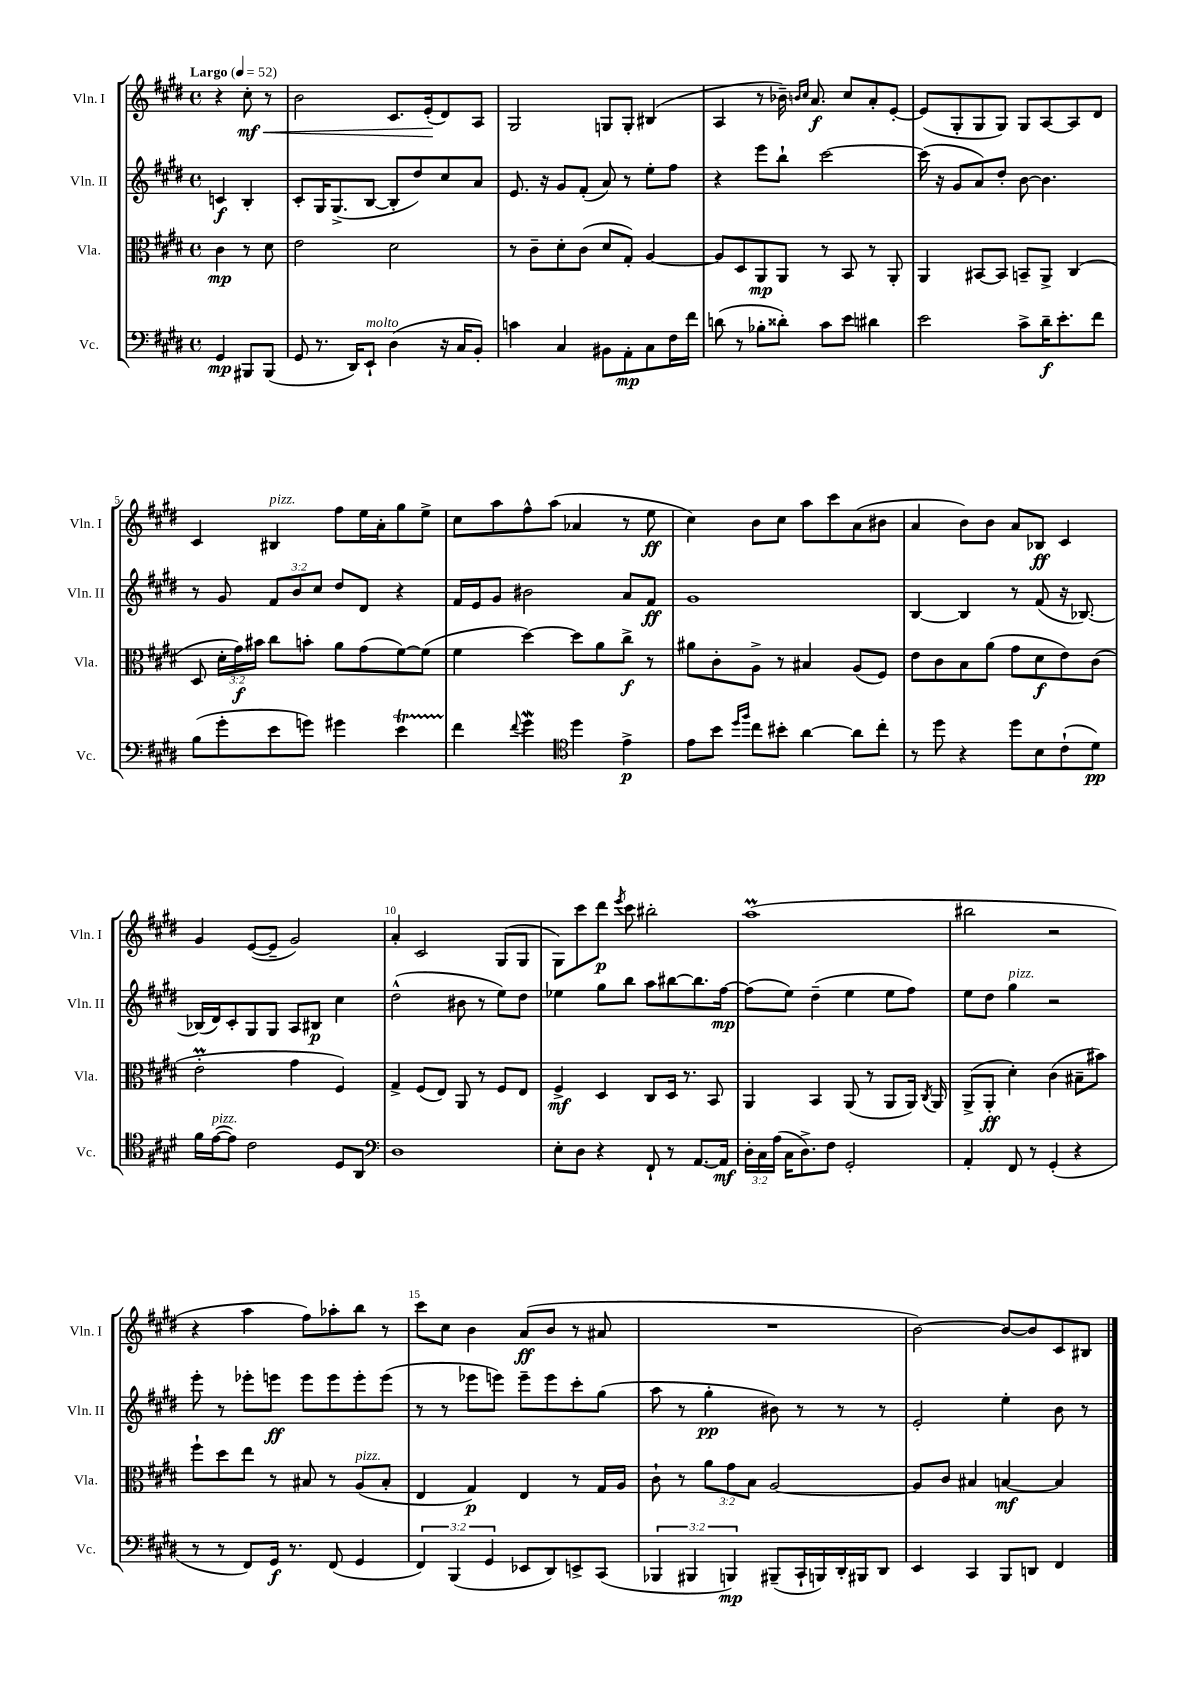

**kern	**kern	**kern	**kern
*staff4	*staff3	*staff2	*staff1
*clefF4	*clefC3	*clefG2	*clefG2
*k[f#c#g#d#]	*k[f#c#g#d#]	*k[f#c#g#d#]	*k[f#c#g#d#]
*M4/4	*M4/4	*M4/4	*M4/4
*met(c)	*met(c)	*met(c)	*met(c)
*MM52	*MM52	*MM52	*MM52
4GG#	4c#	4c	4r
8BBB#	8r	4B'	8cc#'
(8BBB#	8d#	.	8r
=	=	=	=
8GG#	2e	8c#'	2b
8.r	.	16G#	.
.	.	(8.G#^	.
16DD#)	.	.	.
8EE`	.	[8B	.
(4D#	2d#	8B']	8.c#
.	.	8dd#)	.
.	.	.	(16e'
16r	.	8cc#	8d#)
16C#	.	.	.
8BB')	.	8a	8A
=	=	=	=
4c	8r	8.e	2G#
.	8c#~	.	.
.	.	16r	.
4C#	8d#'	8g#	.
.	(8c#	(8f#'	.
8BB#	8d#	8a)	8G
8AA'	8G#')	8r	8G'
8C#	[4A	8ee'	(4B#
16F#	.	8ff#	.
16f#	.	.	.
=	=	=	=
(8d	8A]	4r	4A
8r	8D#	.	.
8B-'	8AA	8eee	8r
8d##')	8AA	8bb`	16b-~)
.	.	.	16qqb
.	.	.	16qqcc#
.	.	.	8.a
8c#	8r	[2ccc#	.
8e	8BB	.	8cc#
4d#	8r	.	8a'
.	8AA'	.	[8e'
=	=	=	=
2e	4AA	(16ccc#]	(8e]
.	.	16r	.
.	.	8g#	8G#'
.	[8BB#	8a)	8G#
.	8BB#]	8dd#'	8G#)
8c#^	8BB~	[8b	8G#
16d#~	8AA^	4.b]	[8A
8.e'	.	.	.
.	(4C#	.	8A]
8f#	.	.	8d#
=	=	=	=
(8B	8D#	8r	4c#
8g#'	24d#'	8g#	.
.	24g#)	.	.
.	24b#	.	.
8e	8cc#	12f#	4B#
.	.	12b	.
8g)	8b'	.	.
.	.	12cc#	.
4g#	8a	8dd#	8ff#
.	(8g#	8d#	16ee
.	.	.	16a'
4e	[8f#)	4r	8gg#
.	(8f#]	.	8ee^
=	=	=	=
4f#	4f#	16f#	8cc#
.	.	16e	.
.	.	8g#	8aa
8qqf#	.	.	.
4g#	[4dd#)	2b#	8ff#^^
.	.	.	(8aa
*clefC4	*	*	*
4dd#	8dd#]	.	4a-
.	8a	.	.
4e^	8cc#^	8a	8r
.	8r	8f#	8ee
=	=	=	=
8e	8a#	1g#	4cc#)
8b	8c#'	.	.
16qqdd#	.	.	.
16qqff#	.	.	.
8cc#	8A^	.	8b
8b#'	8r	.	8cc#
[4a	4B#	.	8aa
.	.	.	8ccc#
8a]	(8A	.	(8a
8cc#'	8F#)	.	8b#
=	=	=	=
8r	8e	[4B	4a
8dd#	8c#	.	.
4r	8B	4B]	8b)
.	(8a	.	8b
8dd#	8g#	8r	8a
8B	8d#	(8f#	8B-
(8c#`	8e)	16r	4c#
.	.	[8.B-)	.
8d#)	(8c#	.	.
=	=	=	=
16f#	2e'	(16B-]	4g#
([16e	.	16d#)	.
8e])	.	8c#'	.
2c#	.	8G#	([8e
.	.	8G#	8e~]
.	4g#	8A	2g#)
.	.	8B#	.
8D#	4F#)	4cc#	.
8AA	.	.	.
=	=	=	=
*clefF4	*	*	*
1D#	4G#^	(2dd#^^	4a'
.	(8F#	.	2c#
.	8E)	.	.
.	8AA	8b#	.
.	8r	8r	.
.	8F#	8ee)	(8G#
.	8E	8dd#	8G#
=	=	=	=
8E'	4F#^	4ee-	8G#)
8D#	.	.	8ccc#
4r	4D#	8gg#	8ddd#
.	.	.	8qeee
.	.	8bb	8ccc#
8FF#`	8C#	8aa	2bb#'
8r	16D#	[8bb#	.
.	8.r	.	.
[8.AA	.	8.bb#]	.
.	8BB	.	.
16AA]	.	[16ff#	.
=	=	=	=
24D#'	4AA	(8ff#]	(1aa
24C#	.	.	.
(24A	.	.	.
16C#	.	8ee)	.
8.D#^)	.	.	.
.	4BB	(4dd#~	.
8F#	.	.	.
2GG#'	(8AA	4ee	.
.	8r	.	.
.	8AA	8ee	.
.	16AA)	8ff#)	.
.	8qC#	.	.
.	16AA	.	.
=	=	=	=
4AA'	(8AA^	8ee	2bb#
.	8AA'	8dd#	.
8FF#	4d#')	4gg#	.
8r	.	.	.
(4GG#'	(4c#	2r	2r
4r	8B#~	.	.
.	8b#)	.	.
=	=	=	=
8r	8ff#`	8eee'	4r
8r	8dd#	8r	.
8FF#)	8ee	8eee-'	4aa
16GG#	8r	8eee	.
8.r	.	.	.
.	8B#	8eee	8ff#)
(8FF#	8r	8eee	8aa-'
4GG#	(8A	8eee'	8bb
.	8B#'	(8eee	8r
=	=	=	=
6FF#)	4E	8r	8ccc#
.	.	8r	8cc#
(6BBB	.	.	.
.	4G#)	8eee-	4b
6GG#	.	.	.
.	.	8eee)	.
8EE-	4E	8eee~	(8a
8DD#)	.	8eee	8b
8EE^	8r	8ccc#'	8r
(8CC#	16G#	(8gg#	8a#
.	16A	.	.
=	=	=	=
6BBB-	8c#`	8aa	1r
.	8r	8r	.
6BBB#	.	.	.
.	12a	4gg#'	.
6BBB)	12g#	.	.
.	12B	.	.
(8BBB#~	[2A	8b#)	.
16CC#`	.	8r	.
16BBB)	.	.	.
16DD#'	.	8r	.
16BBB#	.	.	.
8DD#	.	8r	.
=	=	=	=
4EE	8A]	2e'	[2b)
.	8c#	.	.
4CC#	4B#	.	.
8BBB	[4B	4ee'	8b_
8DD	.	.	8b]
4FF#	4B]	8b	8c#
.	.	8r	8B#
==	==	==	==
*-	*-	*-	*-
